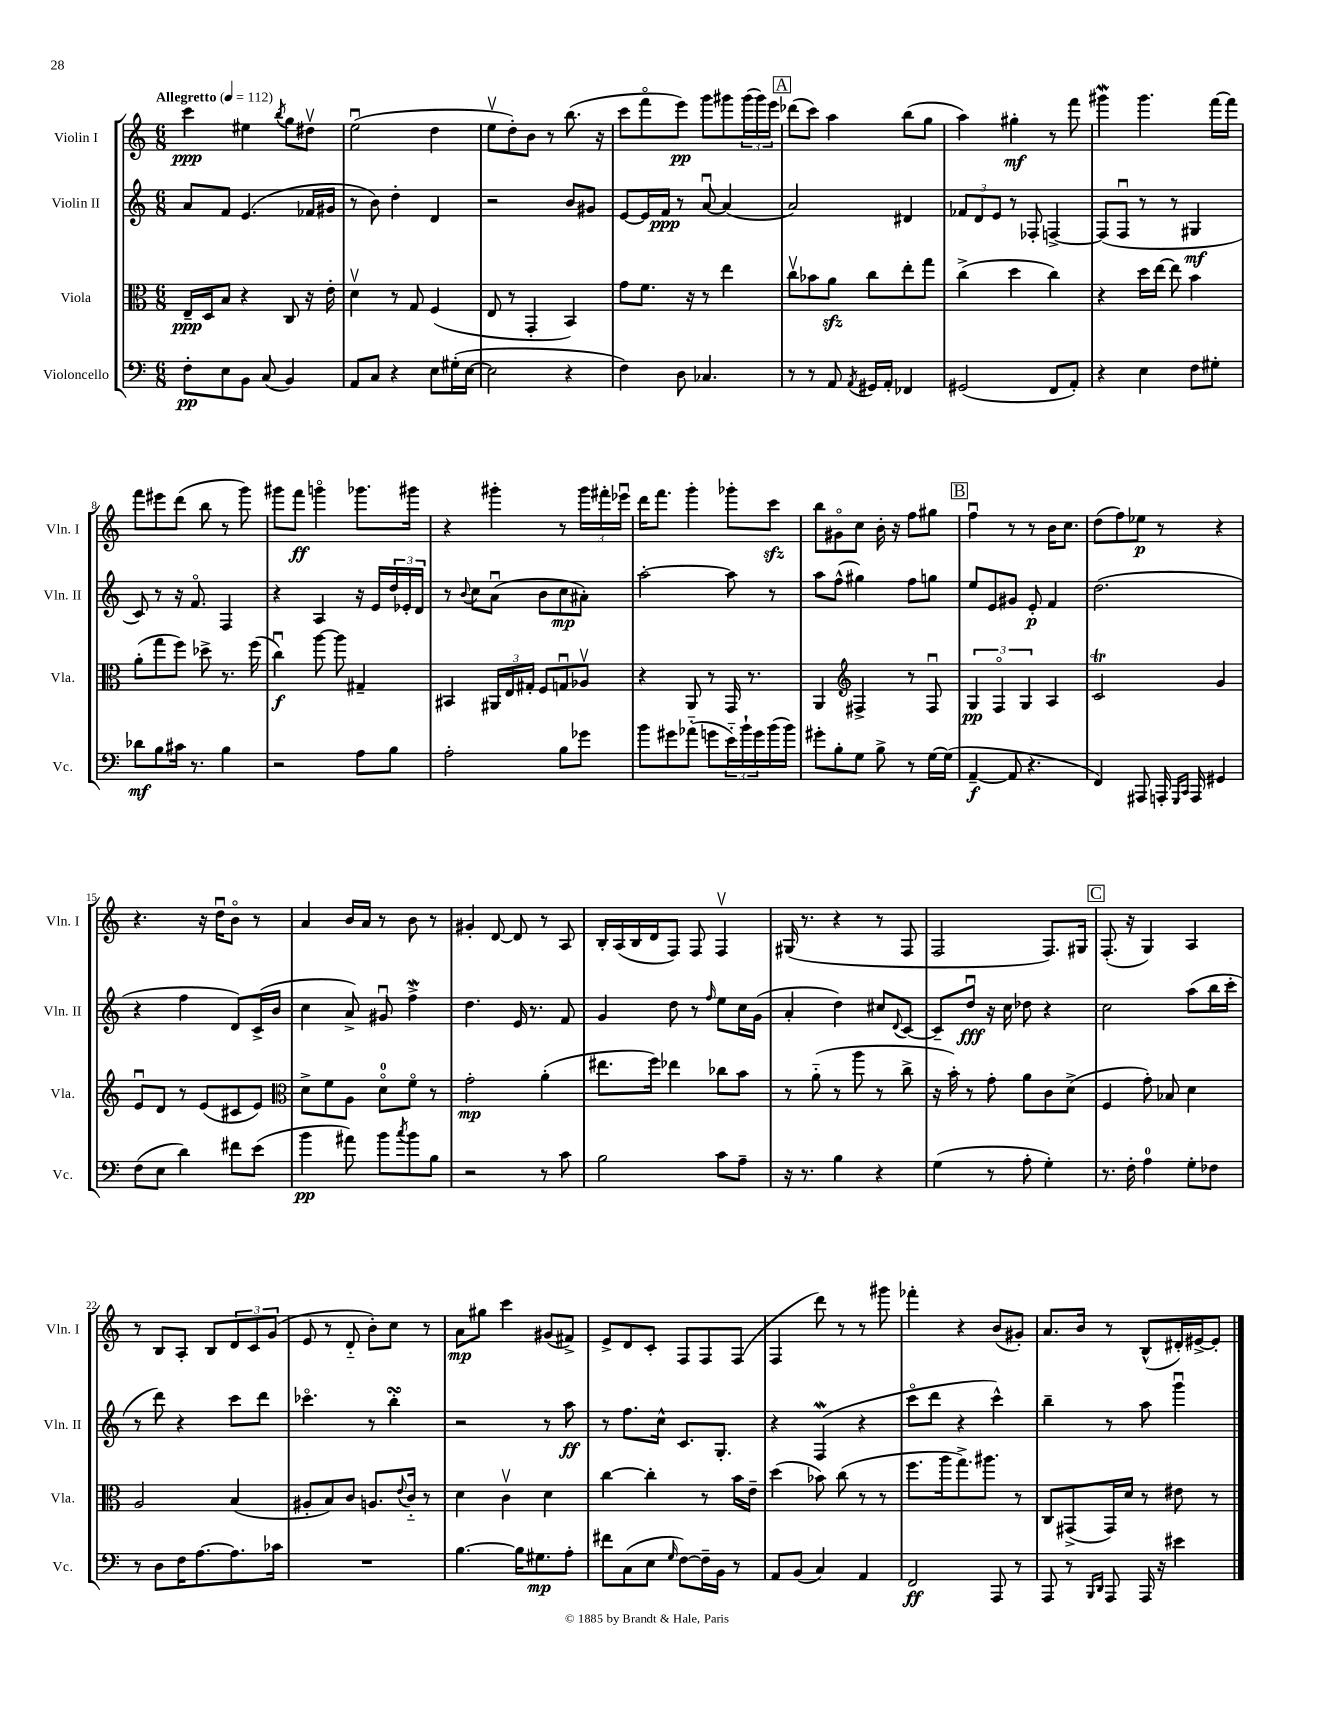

**kern	**kern	**kern	**kern
*staff4	*staff3	*staff2	*staff1
*clefF4	*clefC3	*clefG2	*clefG2
*k[]	*k[]	*k[]	*k[]
*M6/8	*M6/8	*M6/8	*M6/8
*MM112	*MM112	*MM112	*MM112
8F'\L	16E~/LL	8a/L	4ccc\
.	16D/J	.	.
8E\	8B/J	8f/J	.
8BB\J	4r	(4.e/	4ee#\
(8C/	.	.	.
.	.	.	8qbb/
4BB/)	8C/	.	8gg\L
.	16r	16f-/LL	8dd#v\J
.	16e'\	16g#/JJ	.
=	=	=	=
8AA/L	4dv\	8r	(2eeu\
8C/J	.	8b\)	.
4r	8r	4dd'\	.
.	8G/	.	.
8E\L	(4F/	4d/	4dd\
(16G#'\L	.	.	.
[16E\JJ	.	.	.
=	=	=	=
2E\]	8E/	2r	8eev\L
.	8r	.	8dd'\)
.	4GG'/	.	8b\J
.	.	.	8r
4r	4BB/)	8b/L	(8.bb\
.	.	8g#/J	.
.	.	.	16r
=	=	=	=
4F\)	8g\L	[8e/L	8ccc\L
.	8.f\J	16e/]L	8fffo\
.	.	16f/JJ	.
8D\	.	8r	8eee\J)
.	16r	.	.
4.C-/	8r	[8au/	8ggg\L
.	4ee\	(4a/]	8ggg#\
.	.	.	(24ggg#\L
.	.	.	24ggg#\)
.	.	.	24eee\JJ
=	=	=	=
8r	8ccv\L	2a/)	(8ddd-\L
8r	8b-\	.	8ccc\J)
8AA/	8a\J	.	4aa\
8qAA/	.	.	.
16GG#/LL	8cc\L	.	.
16AA'/JJ	.	.	.
4FF-/	8ee'\	4d#/	(8bb\L
.	8gg\J	.	8gg\J
=	=	=	=
(2GG#/	(4cc^\	12f-/L	4aa\)
.	.	12d/	.
.	.	12e/J	.
.	4dd\	8r	4gg#'\
.	.	8F-'/	.
8FF/L	4cc\)	[4F^/	8r
8AA'/J)	.	.	8fff\
=	=	=	=
4r	4r	(8F/]L	4ggg#\
.	.	8Fu/J	.
4E\	16dd\LL	8r	4.ggg#\
.	[16ee\JJ	.	.
.	8ee\]	8r	.
8F\L	4b\	4G#/	.
8G#'\J	.	.	[16fff\LL
.	.	.	16fff\]JJ
=	=	=	=
8d-\L	(8a'\L	8c/)	8fff\L
8B\	8gg\	8r	8eee#\
16c#\Jk	8ff\J)	16r	(8ddd\J
8.r	.	8.fo/	.
.	8dd-^\	.	8bb\
4B\	8.r	4F/	8r
.	.	.	8ggg\)
.	(16ff\	.	.
=	=	=	=
2r	4ccu\)	4r	8ggg#\L
.	.	.	8fff\J
.	[8aa\	4A/	4gggo\
.	8aa\]	.	.
8A\L	4G#~/	16r	8.ggg-\L
.	.	16e/LL	.
8B\J	.	24dd/	.
.	.	24e-'/	.
.	.	.	16ggg#\Jk
.	.	24d/JJ	.
=	=	=	=
2A'\	4BB#/	8r	4r
.	.	8qqb/	.
.	.	8cc\L	.
.	24AA#/LL	(8au\J	4ggg#'\
.	24E/	.	.
.	24G#'/JJ	.	.
.	8F/L	8b\L	.
8B\L	8Gu/	8cc\	8r
8g-\J	8A-v/J	8a#'\J)	24ggg#\LL
.	.	.	24fff#'\
.	.	.	24eee-u\JJ
=	=	=	=
8b\L	4r	[2aa'\	16ddd\LK
.	.	.	8.fff\J
8g#\	.	.	.
(8a-'~\J	8AA/	.	4ggg'\
8g\L	8r	.	.
24e'~\L)	16GG/	8aa\]	8ggg-'\L
24b`\	.	.	.
.	8.r	.	.
24g\	.	.	.
(16b\	.	8r	8ccc\J
16b\JJ)	.	.	.
=	=	=	=
8g#'\L	4AA/	8aa\L	8bb\L
8B'\	.	(8ff^^\J	8g#o\
*	*clefG2	*	*
8G\J	4F#^/	4gg#\)	8cc\J
8B^\	.	.	16b'\
.	.	.	16r
8r	8r	8ff\L	8ff\L
[16G\LL	8F#u/	8gg\J	8gg#\J
(16G\]JJ	.	.	.
=	=	=	=
[4AA~/	6G/	8ee/L	4ffu\
.	.	8e/	.
.	6Fo/	.	.
8AA/]	.	8g#/J	8r
.	6G/	.	.
4.r	.	8e'/	8r
.	4A/	4f/	16b\LK
.	.	.	8.cc\J
=	=	=	=
4FF/)	2c/	(2.dd\	(8dd\L
.	.	.	8ff\)
8AAA#/	.	.	8ee-\J
16AAA'/	.	.	8r
16qqGGG/LL	.	.	.
16qqCC/JJ	.	.	.
16AAA/	.	.	.
4GG#/	4g/	.	4r
=	=	=	=
(8F\L	8eu/L	4r	4.r
8E\J	8d/J	.	.
4d\)	8r	4ff\	.
.	(8e/L	.	16r
.	.	.	16ddu\LK
8f#\L	8c#/	8d/L)	8bo\J
(8e\J	8e/J)	(16c^/L	8r
.	.	16b/JJ	.
=	=	=	=
*	*clefC3	*	*
4b\	8d^\L	4cc\	4a/
.	8f\	.	.
8a#\)	8A\J	8a^/)	16b/LL
.	.	.	16a/JJ
8b\L	8do\L	8g#u/	8r
8qcc/	.	.	.
8b\	8fo\J	4ff^\	8b\
8B\J	8r	.	8r
=	=	=	=
2r	2g'\	4.dd\	4g#'/
.	.	.	[8d/
.	.	16e/	8d/]
.	.	8.r	.
8r	(4a'\	.	8r
8c\	.	8f/	8A/
=	=	=	=
2B\	8.ee#\L	4g/	16B'/LL
.	.	.	(16A/
.	.	.	16B/
.	16ff\Jk)	.	16d/J
.	4ee-\	8dd\	8F/J)
.	.	8r	8F/
.	.	16qqff/	.
8c\L	8cc-\L	8ee\L	4Fv/
8A~\J	8b\J	16cc\L	.
.	.	(16g\JJ	.
=	=	=	=
16r	8r	4a'/	(16G#/
8.r	.	.	8.r
.	(8a'~\	.	.
4B\	8r	4dd\)	4r
.	8aa\	.	.
4r	8r	8cc#/L	8r
.	.	8qqd/	.
.	8cc^\	[8c/J	8F/
=	=	=	=
(4G\	16r	8c~/]L	2F/
.	16b'\)	.	.
.	8r	8ddu/J	.
8r	8g'\	16r	.
.	.	16cc\	.
8A'\	8a\L	8dd-\	.
4G'\)	8c\	4r	8.F/L)
.	(8d^\J	.	.
.	.	.	16G#/Jk
=	=	=	=
8.r	4F/	2cc\	(8.F'/
16F'\	.	.	16r
4A\	8g'\)	.	4G/)
.	8B-/	.	.
8G'\L	4d\	(8aa\L	4A/
8F-\J	.	16bb\L	.
.	.	16ccc'\JJ	.
=	=	=	=
8r	2A/	8r	8r
8D\L	.	8ddd\)	8B/L
16F\K	.	4r	8A'/J
[8.A\	.	.	.
.	.	.	8B/L
8.A\]	(4B/	8ccc\L	12d/
.	.	.	12c/
.	.	8ddd\J	.
.	.	.	(12g/J
16c-\Jk	.	.	.
=	=	=	=
2.r	8A#'/L	4.ccc-o\	8e/
.	8B/)	.	8r
.	8c/J	.	8d'~/
.	8.A/L	8r	8b'\L)
.	.	4bb'\	8cc\J
.	8qqe/	.	.
.	16c'~/Jk	.	.
.	8r	.	8r
=	=	=	=
[4.B\	4d\	2r	8a\L
.	.	.	8gg#\J
.	4cv\	.	4ccc\
16B\]LK	.	.	.
8.G#\	.	.	.
.	4d\	8r	(8g#/L
8A'\J	.	8aa\	8f#^/J)
=	=	=	=
8f#\L	[4cc\	8r	8e^/L
(8C\	.	8.ff\L	8d/
8E\J	4cc'\]	.	8c'/J
.	.	16cc^^\Jk	.
16qqG/	.	.	.
[8F\L)	.	8.c/L	8F/L
16F~\]L	8r	.	8F/
16BB\JJ	.	8.G'/J	.
8r	16b\LL	.	(8F/J
.	16e~\JJ	.	.
=	=	=	=
8AA/L	(4dd\	4r	4F/
(8BB/J	.	.	.
4C/)	8b-\)	(4F/	8ddd\)
.	(8cc\	.	8r
4AA/	8r	4r	8r
.	8r	.	8ggg#\
=	=	=	=
2FF/	8.ff\L	8ccco\L	4fff-'\
.	.	8ddd\J	.
.	16aa\k	.	.
.	8.gg^\)	4r	4r
.	8.aa#\J	.	.
8AAA/	.	4ccc^^\)	(8b/L
8r	8r	.	8g#'/J)
=	=	=	=
8AAA/	8C/L	4bb~\	8.a/L
8r	(8GG#^/	.	.
.	.	.	16b/Jk
16qqBBB/LL	.	.	.
16qqDD/JJ	.	.	.
8AAA/	16GG#/L)	8r	8r
.	16d/JJ	.	.
16AAA/	8r	8aa\	(8B^^/L
16r	.	.	.
4e#\	8e#\	4gggu\	16d#'/L)
.	.	.	[16e#^/J
.	8r	.	8e#'/]J
==	==	==	==
*-	*-	*-	*-
